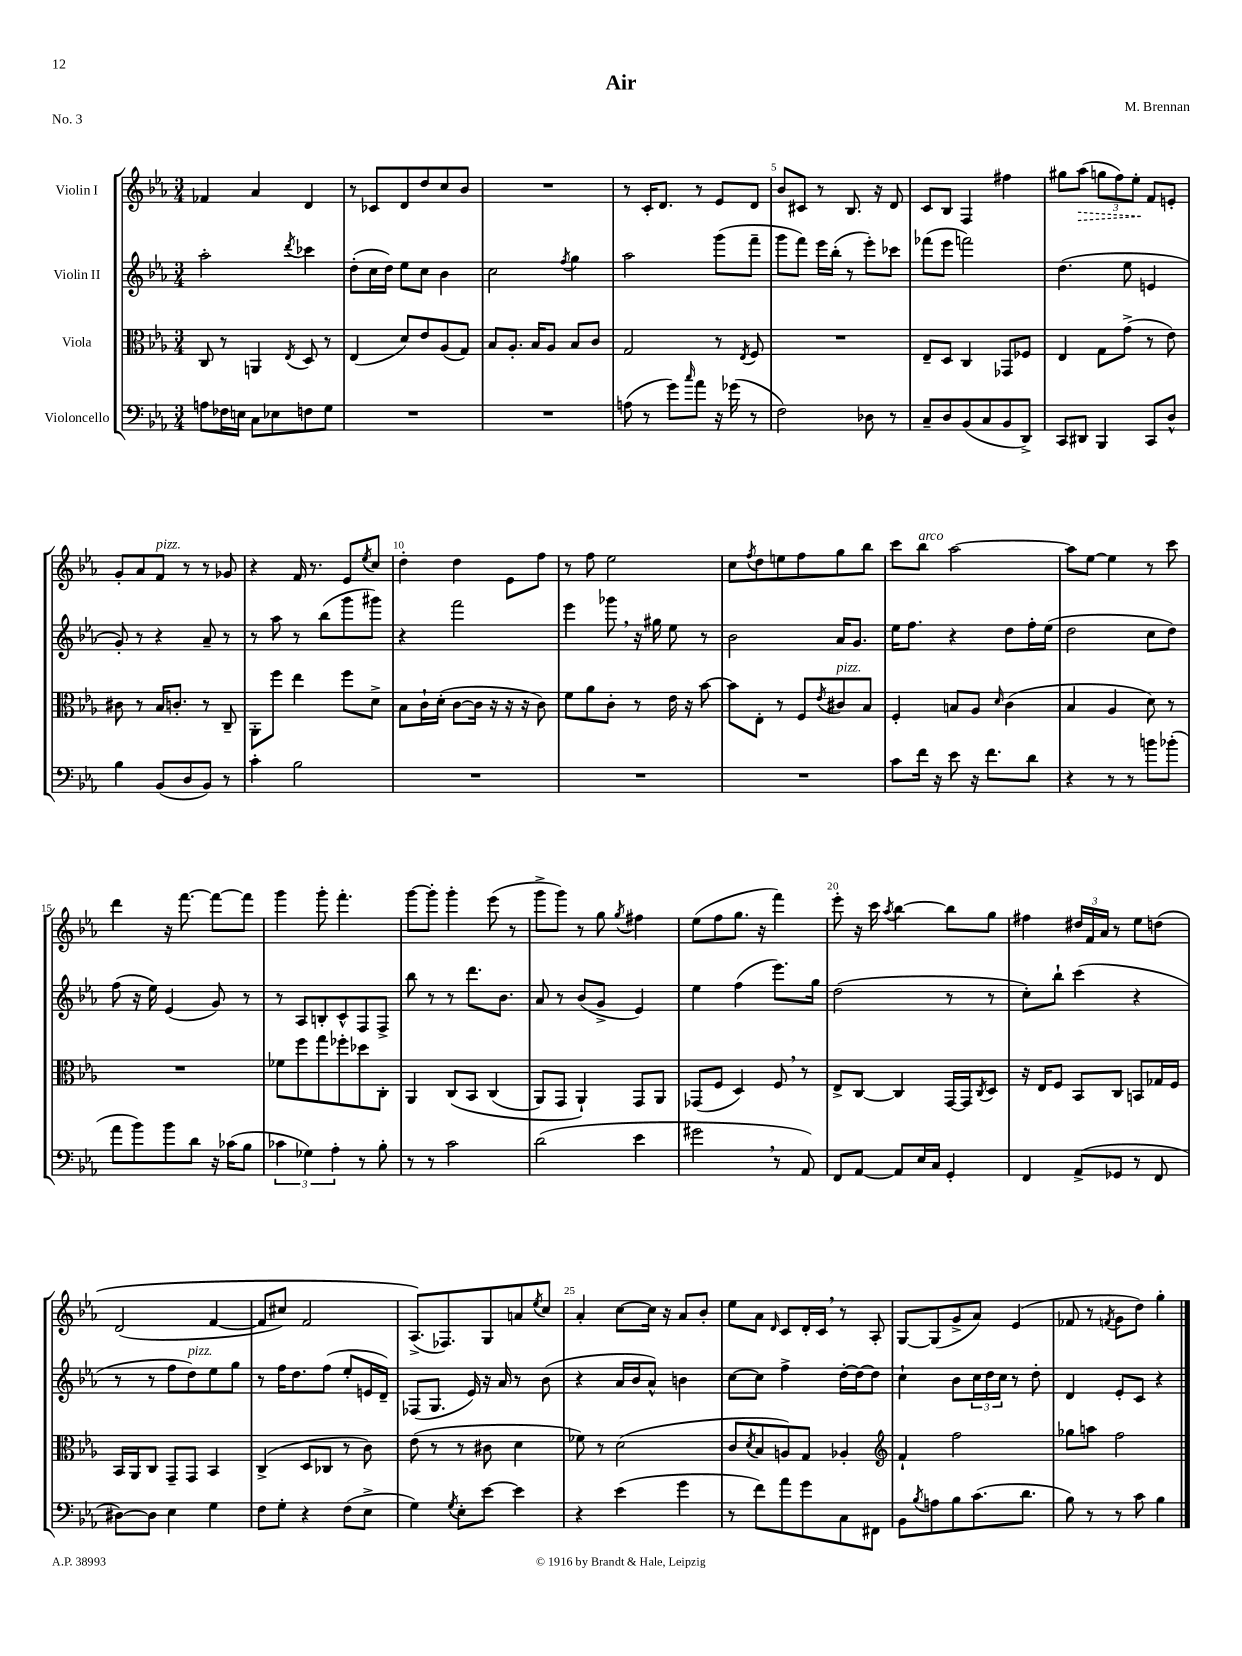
\header { title = "Air" composer = "M. Brennan" piece = "No. 3" }
<<
\new StaffGroup <<
\new Staff = "s0" \with { instrumentName = "Violin I" } {
    \clef treble \key ees \major \numericTimeSignature \time 3/4
    fes'4 aes'4 d'4 |
    r8 ces'8 d'8 d''8 c''8 bes'8 |
    R2. |
    r8 c'16-. d'8. r8 ees'8 d'8 |
    bes'8 cis'8 r8 bes8. r16 d'8 |
    c'8 bes8 f4 fis''4 |
    gis''8 \once \override Hairpin.style = #'dashed-line aes''8\>( \tuplet 3/2 { g''8 f''8) ees''8-.\! } f'8 e'8-. |
    g'8-. aes'8 f'8^\markup { \italic "pizz." } r8 r8 ges'8 |
    r4 f'16 r8. ees'8 \acciaccatura { ees''8 } c''8 |
    d''4-. d''4 ees'8 f''8 |
    r8 f''8 ees''2 |
    c''8 \acciaccatura { f''8 } d''8 e''8 f''8 g''8 bes''8 |
    c'''8 bes''8^\markup { \italic "arco" } aes''2~ |
    aes''8 ees''8~ ees''4 r8 c'''8 |
    d'''4 r16 f'''8.~ f'''8~ f'''8 |
    g'''4 g'''8-. f'''4.-. |
    g'''8~ g'''8-. g'''4-. ees'''8( r8 |
    g'''8-> g'''8) r8 g''8 \acciaccatura { g''8 } fis''4 |
    ees''8( f''8 g''8. r16 f'''4) |
    ees'''8-. r16 c'''16 \acciaccatura { aes''8 } bes''4~ bes''8 g''8 |
    fis''4 \tuplet 3/2 { dis''16 f'16 aes'16 } r8 ees''8 d''8\( |
    d'2( f'4~ |
    f'8 cis''8) f'2 |
    aes8.->(\) fes8.) g8 a'8 \acciaccatura { ees''8 } c''8 |
    aes'4-. c''8~ c''16 r16 aes'8 bes'8-. |
    ees''8 aes'8 \grace { d'16 } c'8 d'16-. c'16 \breathe r8 aes8-. |
    g8~ g8( g'8-> aes'8) ees'4( |
    fes'8 r8 \acciaccatura { f'8 } g'8 d''8) g''4-. \bar "|." |
}
\new Staff = "s1" \with { instrumentName = "Violin II" } {
    \clef treble \key ees \major \numericTimeSignature \time 3/4
    aes''2-. \acciaccatura { d'''8 } ces'''4 |
    d''8-.( c''16 d''16) ees''8 c''8 bes'4 |
    c''2 \acciaccatura { f''8 } g''4 |
    aes''2 g'''8( f'''8-- |
    g'''8 f'''8) ees'''16 bes''16-.( r8 ees'''8-.) ces'''8 |
    fes'''8( ees'''8 f'''2) |
    d''4.( ees''8 e'4 |
    g'8-.) r8 r4 aes'8-- r8 |
    r8 aes''8 r8 bes''8( g'''8 gis'''8) |
    r4 f'''2 |
    ees'''4 ges'''8 \breathe r16 gis''16 ees''8 r8 |
    bes'2 aes'16 g'8. |
    ees''16 f''8. r4 d''8 f''16-. ees''16( |
    d''2 c''8 d''8) |
    f''8( r16 ees''16) ees'4( g'8) r8 |
    r8 aes8 b8-. c'8-^ f8 f8-> |
    bes''8 r8 r8 d'''8. bes'8. |
    aes'8 r8 bes'8( g'8-> ees'4) |
    ees''4 f''4( ees'''8.) g''16 |
    d''2( r8 r8 |
    c''8-.) bes''8-! c'''4( r4 |
    r8 r8 f''8 d''8^\markup { \italic "pizz." }) ees''8 g''8 |
    r8 f''16 d''8. f''8( ees''8-. e'16 d'16--) |
    fes8( g8. ees'16) r16 aes'16 r8 bes'8( |
    r4 aes'16 bes'16 aes'8-^) b'4 |
    c''8~ c''8 f''4-> d''16~-. d''16~ d''8 |
    c''4-! bes'8 \tuplet 3/2 { c''16 d''16 c''16 } r8 d''8-. |
    d'4 ees'8-. c'8 r4 \bar "|." |
}
\new Staff = "s2" \with { instrumentName = "Viola" } {
    \clef alto \key ees \major \numericTimeSignature \time 3/4
    c8 r8 a,4 \acciaccatura { ees8 } d8 r8 |
    ees4( d'8) ees'8 aes8( g8) |
    bes8 aes8.-. bes16 aes8 bes8 c'8 |
    g2 r8 \acciaccatura { ees8 } f8 |
    R2. |
    ees8-- d8 c4 ges,8 fes8 |
    ees4 g8 g'8->( r8 ees'8) |
    cis'8 r8 bes16 c'8.-. r8 c8-- |
    aes,8-. f''8 ees''4 f''8 d'8-> |
    bes8 c'16-! d'16-.( c'8~ c'16 r16 r16 r16 c'8) |
    f'8 aes'8 c'8-. r8 ees'16 r16 bes'8~ |
    bes'8 ees8-. r8 f8 \acciaccatura { ees'8 } cis'8^\markup { \italic "pizz." } bes8 |
    f4-. b8 aes8 \grace { d'16 } c'4( |
    bes4 aes4 d'8) r8 |
    R2. |
    fes'8 f''8 g''8 fes''8-. des''8 c8-. |
    aes,4 c8\( bes,8 c4( |
    aes,8) g,8 aes,4-!\) g,8 aes,8 |
    ges,8( f8 d4) f8 \breathe r8 |
    ees8-> c8~ c4 g,16~ g,16 \acciaccatura { c8 } d8 |
    r16 ees16 f8 bes,8 c8 b,8 ges16 f16 |
    bes,16 aes,16 c8 g,8-- g,8 bes,4 |
    c4->( d8 ces8 r8 c'8) |
    ees'8( r8 r8 cis'8 d'4 |
    fes'8) r8 d'2( |
    c'8 \acciaccatura { d'8 } bes8 a8) g8 aes4-. |
    \clef treble f'4-! f''2 |
    ges''8 a''8 f''2 \bar "|." |
}
\new Staff = "s3" \with { instrumentName = "Violoncello" } {
    \clef bass \key ees \major \numericTimeSignature \time 3/4
    a8 fes16 e16 c8 ees8 f8 g8 |
    R2. |
    R2. |
    a8( r8 g'8) \grace { c''16 } aes'8 r16 ges'16( r8 |
    f2) des8 r8 |
    c8-- d8 bes,8( c8 bes,8 d,8->) |
    c,8 dis,8 bes,,4 c,8 d8-^ |
    bes4 bes,8( d8 bes,8) r8 |
    c'4-. bes2 |
    R2. |
    R2. |
    R2. |
    c'8 f'16 r16 ees'8 r16 f'8. d'8 |
    r4 r8 r8 b'8 bes'8-.( |
    aes'8 bes'8) bes'8 d'8 r16 ces'16( bes8 |
    \tuplet 3/2 { ces'4 ges4) aes4-. } r8 bes8-. |
    r8 r8 c'2 |
    d'2( ees'4 |
    gis'2 \breathe r8 aes,8) |
    f,8 aes,8~ aes,8 ees16 c16 g,4-. |
    f,4 aes,8->( ges,8 r8 f,8 |
    dis8~) dis8 ees4 g4 |
    f8 g8-. r4 f8( ees8-> |
    g4) \acciaccatura { g8 } ees8-. ees'8~ ees'4 |
    r4 ees'4( g'4 |
    r8 f'8) aes'8 g'8 c8 fis,8 |
    bes,8 \acciaccatura { bes8 } a8 bes8 c'8.( d'8. |
    bes8) r8 r8 c'8 bes4 \bar "|." |
}
>>
>>
\layout { \context { \Score \override BarNumber.break-visibility = ##(#f #t #t) barNumberVisibility = #(every-nth-bar-number-visible 5) } }
